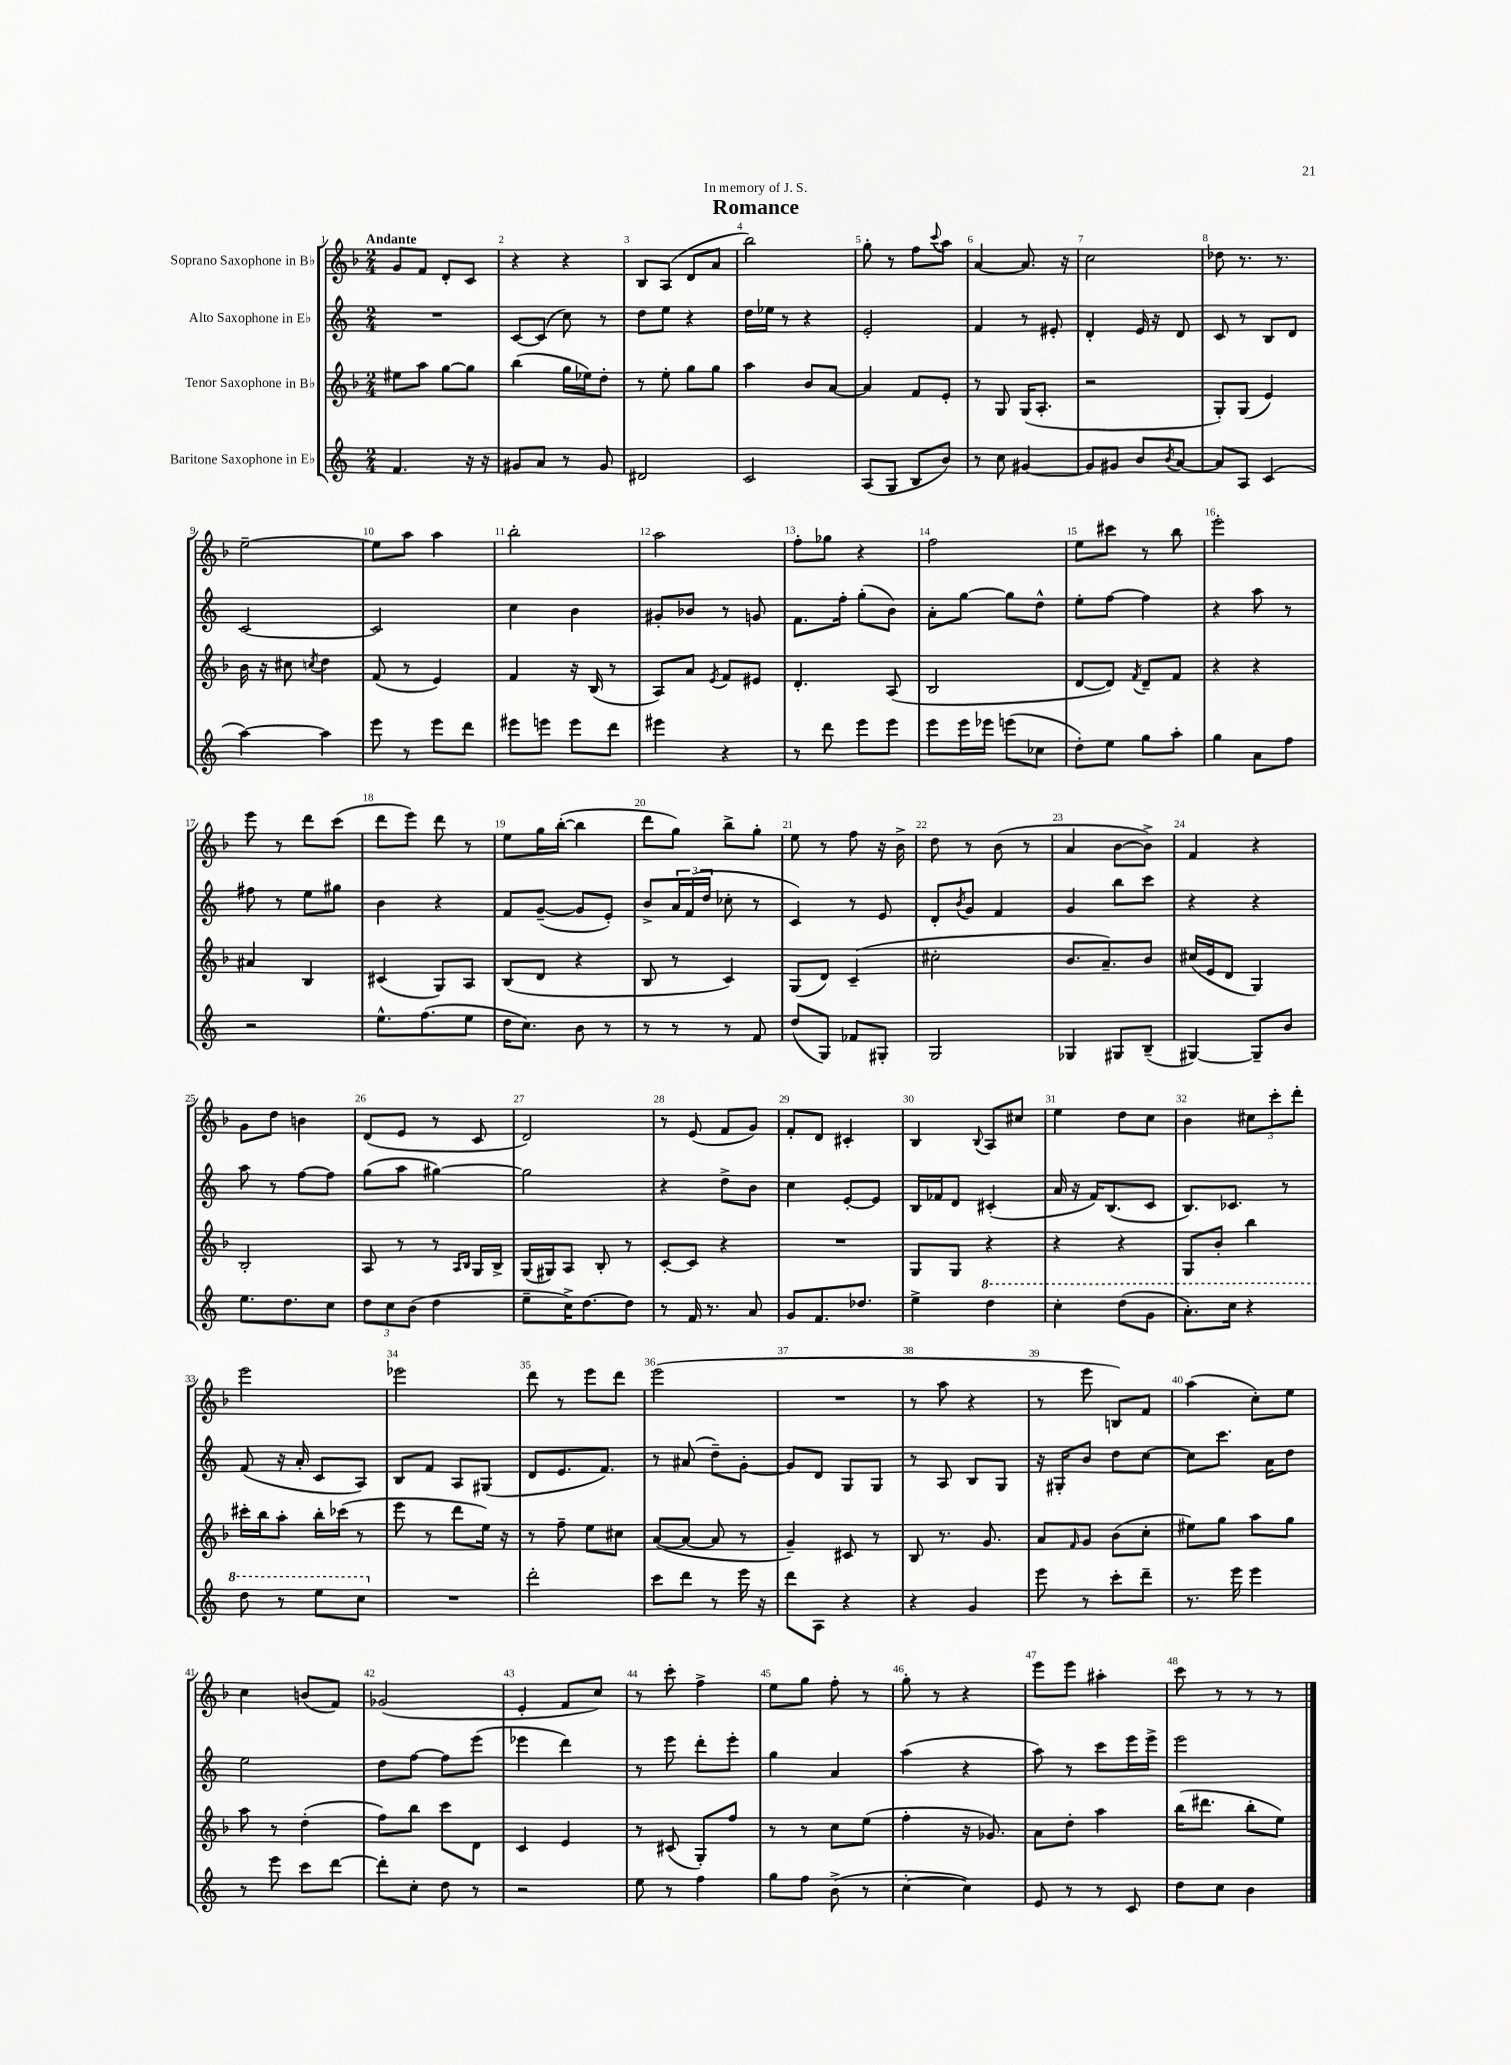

**kern	**kern	**kern	**kern
*part4	*part3	*part2	*part1
*staff4	*staff3	*staff2	*staff1
*I"Baritone Saxophone in E♭	*I"Tenor Saxophone in B♭	*I"Alto Saxophone in E♭	*I"Soprano Saxophone in B♭
*clefG2	*clefG2	*clefG2	*clefG2
*k[]	*k[b-]	*k[]	*k[b-]
*M2/4	*M2/4	*M2/4	*M2/4
=1	=1	=1	=1
!	!	!	!LO:TX:a:B:t=Andante
4.f/	8ee#X\L	2r	8g/L
.	8aa\J	.	8f/J
.	[8gg\L	.	8d'/L
16r	8gg\J]	.	8c/J
16r	.	.	.
=2	=2	=2	=2
8g#X/L	(4bb-\	[8c/L	4r
8a/J	.	(8c/J]	.
8r	16gg\LL	8cc\)	4r
.	16ee-X\J)	.	.
8g#/	8dd'\J	8r	.
=3	=3	=3	=3
2d#X/	8r	8dd\L	8B-/L
.	8ee'\	8ee\J	(8A/J
.	8gg\L	4r	8d/L
.	8gg\J	.	8a/J
=4	=4	=4	=4
2c/	4aa\	16dd\LL	2bb-\)
.	.	16ee-X\JJ	.
.	.	8r	.
.	8b-/L	4r	.
.	[8a/J	.	.
=5	=5	=5	=5
(8A/L	4a/]	2e'/	8gg'\
8G/J	.	.	8r
8B/L	8f/L	.	8ff\L
.	.	.	8qqccc/
8b/J)	8e'/J	.	8aa\J
=6	=6	=6	=6
8r	8r	4f/	[4a/
8cc\	8G/	.	.
[4g#X/	(16G/KL	8r	8.a/]
.	8.A'/J	.	.
.	.	8e#X'/	.
.	.	.	16r
=7	=7	=7	=7
8g#/L]	2r	4d'/	2cc\
8g#X/J	.	.	.
8b/L	.	16e/	.
.	.	16r	.
8qb/	.	.	.
[8a/J	.	8d/	.
=8	=8	=8	=8
8a/L]	8G'/L)	8c/	8dd-X\
8A/J	(8G/J	8r	8.r
(4c/	4e/)	8B/L	.
.	.	.	8.r
.	.	8d/J	.
!!LO:LB:g=z
=9	=9	=9	=9
[4aa\)	16b-\	[2c/	[2ee~\
.	16r	.	.
.	8cc#X\	.	.
.	8qccn/	.	.
4aa\]	4dd\	.	.
=10	=10	=10	=10
8eee\	(8f/	2c/]	8ee\L]
8r	8r	.	8aa\J
8eee\L	4e/)	.	4aa\
8ddd\J	.	.	.
=11	=11	=11	=11
8eee#X\L	4f/	4cc\	2bb-'\
8eeen\J	.	.	.
8eee\L	16r	4b\	.
.	(16B-/	.	.
8ddd\J	8r	.	.
=12	=12	=12	=12
4eee#X\	8A/L)	8g#X'/L	2aa\
.	8a/J	8b-X/J	.
.	8qe/	.	.
4r	8f/L	8r	.
.	8e#X/J	8gn/	.
=13	=13	=13	=13
8r	4.d'/	8.f\L	8ff'\L
8ddd\	.	.	8gg-X\J
.	.	16ff'\Jk	.
8eee\L	.	(8gg'\L	4r
8eee\J	(8A/	8b\J)	.
=14	=14	=14	=14
8eee\L	2B-/	8a'\L	2ff\
16eee\L	.	[8gg\J	.
16eee-X\JJ	.	.	.
(8eeen\L	.	8gg\L]	.
8cc-X\J	.	8dd^^\J	.
=15	=15	=15	=15
8dd'\L)	[8d/L	8ee'\L	8ee\L
8ee\J	8d/J])	[8ff\J	8ccc#X\J
.	8qf/	.	.
8gg\L	8d~/L	4ff\]	8r
8aa'\J	8f/J	.	8bb-\
=16	=16	=16	=16
4gg\	4r	4r	2eee'\
8a\L	4r	8aa\	.
8ff\J	.	8r	.
!!LO:LB:g=z
=17	=17	=17	=17
2r	4a#X/	8ff#X\	8eee\
.	.	8r	8r
.	4B-/	8ee\L	8ddd\L
.	.	8gg#X\J	(8ccc\J
=18	=18	=18	=18
8.ee^^\L	(4c#X/	4b\	8ddd\L
.	.	.	8eee\J)
(8.ff\	.	.	.
.	8G/L)	4r	8ddd\
8ee\J	8A/J	.	8r
=19	=19	=19	=19
16dd\KL	(8B-/L	8f/L	8ee\L
8.cc\J)	.	.	.
.	8d/J	([8g~/J	16gg\L
.	.	.	([16bb-'\JJ
8b\	4r	8g/L]	4bb-\]
8r	.	8e'/J)	.
=20	=20	=20	=20
8r	8B-/	8b^/L	8ddd\L
8r	8r	24a/L	8gg\J)
.	.	(24f/	.
.	.	24dd/JJ	.
8r	4c/)	8cc-X'\	8bb-^\L
8f/	.	8r	8gg'\J
=21	=21	=21	=21
(8dd/L	(8G/L	4c/)	8ee\
8G/J)	8d/J)	.	8r
8f-X/L	(4c~/	8r	8ff\
8G#X'/J	.	8e/	16r
.	.	.	16b-^\
=22	=22	=22	=22
2G/	2cc#X'\	8d'/L	8dd\
.	.	8qb/	.
.	.	8g/J	8r
.	.	4f/	(8b-\
.	.	.	8r
=23	=23	=23	=23
4G-X/	8.b-/L	4g/	4a/
.	8.a~/)	.	.
8G#X/L	.	8bb\L	[8b-\L
(8B~/J	8b-/J	8ccc\J	8b-^\J])
=24	=24	=24	=24
[4G#X/)	(16cc#X/LL	4r	4f/
.	16e/J	.	.
.	8d/J	.	.
8G#~/L]	4G/)	4r	4r
8b/J	.	.	.
!!LO:LB:g=z
=25	=25	=25	=25
8.ee\L	2B-'/	8aa\	8g\L
.	.	8r	8dd\J
8.dd\	.	.	.
.	.	[8ff\L	4bn\
8cc\J	.	8ff\J]	.
=26	=26	=26	=26
12dd\L	8A/	(8gg\L	(8d/L
12cc\	.	.	.
.	8r	8aa\J	8e/J
(12b\J	.	.	.
4dd\	8r	[4gg#X\)	8r
.	16qqA/LL	.	.
.	16qqB-/JJ	.	.
.	16G/LL	.	8c/
.	16B-^/JJ	.	.
=27	=27	=27	=27
8ee~\L	(16G/LL	2gg#\]	2d/)
.	16G#X/J)	.	.
16cc^\K)	8A/J	.	.
[8.dd\	.	.	.
.	8B-'/	.	.
8dd\J]	8r	.	.
=28	=28	=28	=28
8r	[8c'/L	4r	8r
16f/	8c/J]	.	(8e/
8.r	.	.	.
.	4r	8dd^\L	8f/L
8a/	.	8b\J	8g/J)
=29	=29	=29	=29
8g/L	2r	4cc\	8f'/L
8.f/	.	.	8d/J
.	.	[8e'/L	4c#X'/
8.dd-X/J	.	.	.
.	.	8e/J]	.
=30	=30	=30	=30
4ee^\	8G/L	16B/LL	4B-/
.	.	16f-X/J	.
.	8G/J	8d/J	.
.	.	.	8qqB-/
*8va	*	*	*
4ddd\	4r	(4c#X'/	8A/L
.	.	.	8cc#X/J
=31	=31	=31	=31
4ccc'\	4r	16a/	4ee\
.	.	16r	.
.	.	16f/KL)	.
.	.	(8.B/	.
(8ddd\L	4r	.	8dd\L
8gg\J	.	8c/J	8cc\J
=32	=32	=32	=32
8.aa'\L)	8G/L	8.B/L)	4b-\
.	8b-'/J	.	.
16ccc\Jk	.	8.c-X/J	.
4r	4bb-\	.	12cc#X\L
.	.	.	12ccc'\
.	.	8r	.
.	.	.	12ddd'\J
!!LO:LB:g=z
=33	=33	=33	=33
8ddd\	16ccc#X'\LL	(8f/	2eee\
.	16bb-\J	.	.
8r	8aa'\J	16r	.
.	.	16a'/	.
8eee\L	16bb-'\LL	8c/L	.
.	(16ccc-X\JJ	.	.
8ccc\J	8r	8A/J)	.
=34	=34	=34	=34
*X8va	*	*	*
2r	8eee\	8B/L	2eee-X\
.	8r	8f/J	.
.	8ddd\L	8A/L	.
.	16ee\Jk)	(8G#X/J	.
.	16r	.	.
=35	=35	=35	=35
2ddd'\	8r	8d/L	8ddd\
.	8ff~\	8.e/	8r
.	8ee\L	.	8eee\L
.	.	8.f/J)	.
.	8cc#X\J	.	8ddd\J
=36	=36	=36	=36
8ccc\L	([8a/L	8r	(2eee\
8ddd\J	8a/J_	(8a#X/	.
8r	8a/]	8dd~\L)	.
16eee\	8r	[8g'\J	.
16r	.	.	.
=37	=37	=37	=37
8ddd\L	4g~/)	8g/L]	2r
8A\J	.	8d/J	.
4r	8c#X/	8G/L	.
.	8r	8G/J	.
=38	=38	=38	=38
4r	8B-/	8r	8r
.	8.r	8A/	8aa\
4g/	.	8B/L	4r
.	8.g/	.	.
.	.	8G/J	.
=39	=39	=39	=39
8eee\	8a/L	16r	8r
.	.	16G#X'/KL	.
.	16qqf/	.	.
8r	8g/J	8b/J	8eee\
8ccc'\L	(8b-\L	8dd\L	8Bn/L)
8ddd~\J	8cc'\J	[8cc\J	8f/J
=40	=40	=40	=40
8.r	8ee#X\L)	8cc\L]	(4aa\
.	8gg\J	8.ccc\J	.
16eee\	.	.	.
4eee\	8aa\L	.	8cc'\L)
.	.	16a\KL	.
.	8gg\J	8dd\J	8ee\J
!!LO:LB:g=z
=41	=41	=41	=41
8r	8aa\	2ee\	4cc\
8eee\	8r	.	.
8ccc\L	(4dd'\	.	(8bn/L
[8ddd\J	.	.	8f/J)
=42	=42	=42	=42
8ddd'\L]	8ff\L)	8dd\L	(2g-X/
8cc'\J	8bb-\J	[8ff\J	.
8dd\	8ccc\L	8ff\L]	.
8r	8d\J	(8eee\J	.
=43	=43	=43	=43
2r	4c/	4eee-X\	4e'/
.	4e/	4ddd\)	8f/L
.	.	.	8cc/J)
=44	=44	=44	=44
8ee\	8r	8r	8r
8r	(8c#X/	8eee\	8ccc'\
4ff\	8G'/L)	8ddd'\L	4ff^\
.	8ff/J	8eee'\J	.
=45	=45	=45	=45
8gg\L	8r	4gg\	8ee\L
8ff\J	8r	.	8gg\J
(8b^\	8cc\L	4a/	8ff'\
8r	(8ee\J	.	8r
=46	=46	=46	=46
[4cc'\	4ff'\	(4aa\	8gg'\
.	.	.	8r
4cc\])	16r	4r	4r
.	8.g-X/)	.	.
=47	=47	=47	=47
8e/	8a\L	8aa\)	8eee\L
8r	8dd'\J	8r	8eee\J
8r	4aa\	8ccc\L	4aa#X'\
8c/	.	16eee\L	.
.	.	16eee^\JJ	.
=48	=48	=48	=48
8dd\L	(16bb-\KL	2eee\	8ccc\
.	8.ddd#X\J	.	.
8cc\J	.	.	8r
4b\	8bb-'\L	.	8r
.	8ee\J)	.	8r
==	==	==	==
*-	*-	*-	*-
